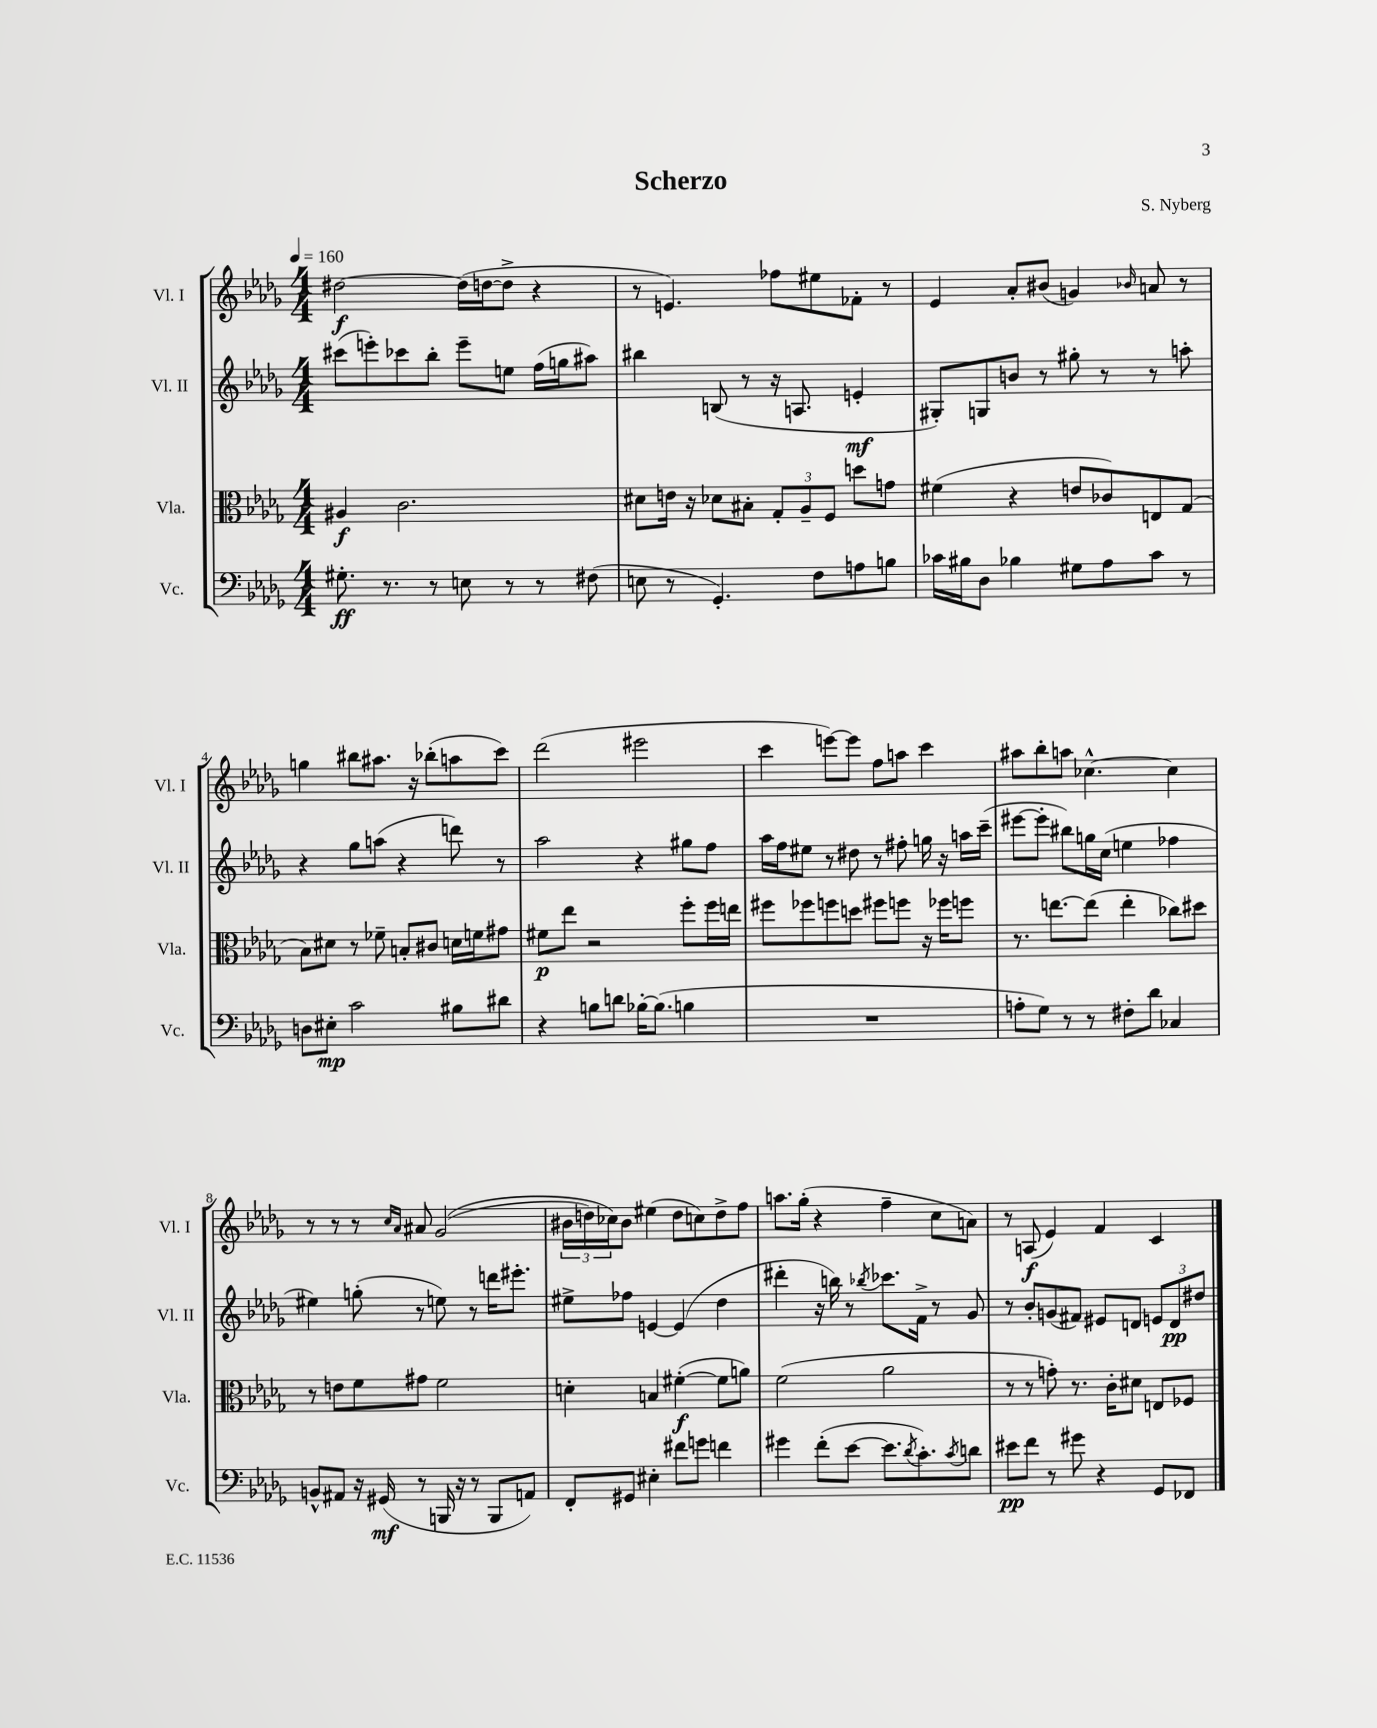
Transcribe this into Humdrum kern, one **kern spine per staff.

**kern	**kern	**kern	**kern
*staff4	*staff3	*staff2	*staff1
*clefF4	*clefC3	*clefG2	*clefG2
*k[b-e-a-d-g-]	*k[b-e-a-d-g-]	*k[b-e-a-d-g-]	*k[b-e-a-d-g-]
*M4/4	*M4/4	*M4/4	*M4/4
*MM160	*MM160	*MM160	*MM160
8.G#'	4A#	(8ccc#	[2dd#
.	.	8eee')	.
8.r	.	.	.
.	2.c	8ccc-	.
8r	.	8bb-'	.
8E	.	8eee~	(16dd#]
.	.	.	[16dd
8r	.	8ee	8dd^]
8r	.	(16ff	4r
.	.	16gg	.
(8F#	.	8aa#)	.
=	=	=	=
8E	8d#	4bb#	8r
8r	16e	.	4.e)
.	16r	.	.
4.GG-')	8d-	(8B	.
.	8B#'	8r	.
.	12G-'	16r	8ff-
.	.	8.A	.
.	12A-~	.	.
8F	.	.	8ee#
.	12F	.	.
8A	8dd	4e'	8f-'
8B	8g	.	8r
=	=	=	=
16c-	(4f#	8G#')	4e-
16B#	.	.	.
8D-	.	8G	.
4B-	4r	8b	8a-'
.	.	8r	(8b#
8G#	8e	8gg#'	4g)
8A-	8c-)	8r	.
.	.	.	16qqb-
8c-	8E	8r	8a
8r	(8G-	8aa'	8r
=	=	=	=
8D	8B-)	4r	4gg
8E#'	8d#	.	.
2c	8r	8gg-	8bb#
.	8f-~	(8aa	8.aa#
.	8B'	4r	.
.	.	.	16r
.	8c#	.	(8bb-'
8B#	16d	8ddd)	8aa
.	16f	.	.
8d#	8g#	8r	8ccc)
=	=	=	=
4r	8f#	2aa-	(2ddd-
.	8ee-	.	.
8B	2r	.	.
8d	.	.	.
[16B-'	.	4r	2eee#
(8.B-]	.	.	.
4B	8ff'	8gg#	.
.	16ff	8ff	.
.	16ee	.	.
=	=	=	=
1r	8ff#	16aa-	4ccc
.	.	16ff	.
.	8ff-	8ee#	.
.	8ff	8r	[8eee)
.	8dd	8dd#	8eee]
.	8ff#	8r	8ff
.	8ff	8ff#'	8aa
.	16r	16gg	4ccc
.	16ff-	16r	.
.	8ff	16aa	.
.	.	(16ccc~	.
=	=	=	=
8A'	8.r	[8eee#	8aa#
8G-)	.	8eee#']	8bb-'
.	[8.ee	.	.
8r	.	8bb#)	8aa
8r	(8ee]	16gg	[4.cc-^^
.	.	(16cc	.
8F#'	4ee'	4ee	.
8d-	.	.	.
4C-	8cc-)	4ff-	4cc-]
.	8dd#	.	.
=	=	=	=
8BB^^	8r	4ee#)	8r
8AA#	8e	.	8r
16r	8f	(8gg'	8r
(16GG#	.	.	.
.	.	.	16qqcc
.	.	.	16qqa-
8r	8g#	8r	8a#
16BBB	2f	8ee)	&((2g-
16r	.	.	.
8r	.	8r	.
8BBB	.	16ddd	.
.	.	8.eee#'	.
8AA)	.	.	.
=	=	=	=
8FF'	4d'	8ee#^	24b#
.	.	.	24dd)
.	.	.	24cc-&)
8GG#	.	8ff-	8b#
4E#'	4B	[4e	(4ee#
8f#	([4f#'	(4e]	8dd
8g	.	.	8cc)
4f	8f#]	4dd-	8dd^
.	8a)	.	8ff
=	=	=	=
4g#	(2f	4ddd#'	8.aa
.	.	.	(16gg-'
(8f'	.	16r	4r
.	.	16bb)	.
[8e-	.	8r	.
.	.	8qbb-	.
8.e-]	2a-	8.ccc-	4ff~
8qd-	.	.	.
8.c')	.	16f^	.
.	.	8r	8cc
8qc	.	.	.
8d	.	8g-	8a)
=	=	=	=
8e#	8r	8r	8r
8f	8r	8b-'	(8A
8r	8g')	(8g	4e-)
8g#	8.r	8f#)	.
4r	.	8e#	4f
.	16c'	.	.
.	8d#	8d	.
8GG-	8E	12e	4c
.	.	12d	.
8FF-	8F-	.	.
.	.	12dd#	.
==	==	==	==
*-	*-	*-	*-
